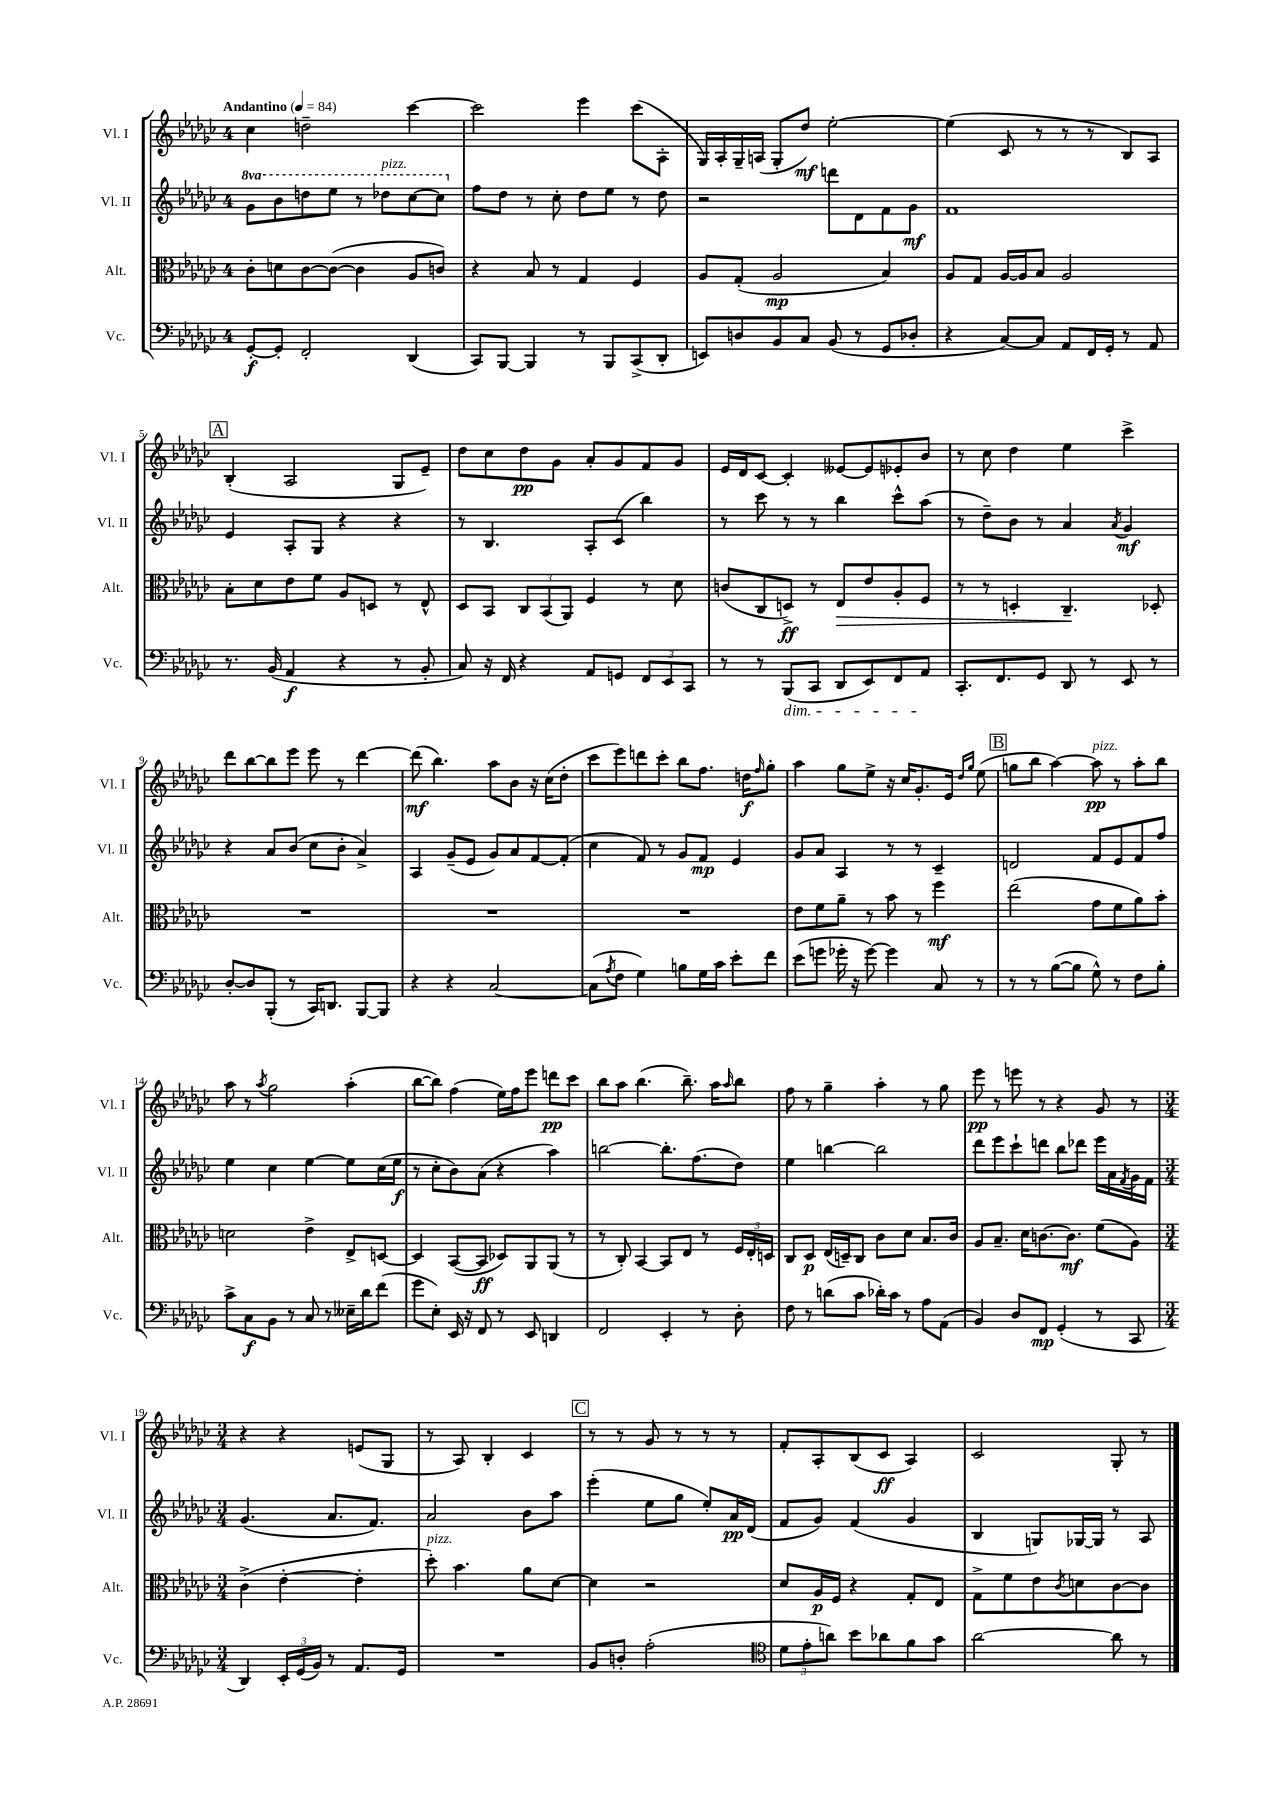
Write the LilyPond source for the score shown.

<<
\new StaffGroup <<
\new Staff = "s0" \with { instrumentName = "Vl. I" shortInstrumentName = "Vl. I" } {
    \clef treble \key ges \major \once \override Staff.TimeSignature.style = #'single-digit \time 4/4 \tempo "Andantino" 4 = 84
    ces''4 d''2-- ces'''4~ |
    ces'''2 ees'''4 ces'''8( aes8-. |
    ges16) aes16-. ges16-- a16( ges8-. des''8\mf) ees''2~-. |
    ees''4( ces'8 r8 r8 r8 bes8) aes8 |
    \mark \markup { \box "A" } bes4-.( aes2 ges8 ees'8--) |
    des''8 ces''8 des''8\pp ges'8 aes'8-. ges'8 f'8 ges'8 |
    ees'16 des'16 ces'8~ ces'4-. eeses'8~ eeses'8 ees'8-. bes'8 |
    r8 ces''8 des''4 ees''4 ces'''4-> |
    des'''8 bes''8~ bes''8 ees'''8 ees'''8 r8 des'''4~ |
    des'''8\mf( bes''4.) aes''8 bes'8 r16 ces''16( des''8-. |
    ces'''8 ees'''8) d'''8 ces'''8-. bes''8 f''8. d''16\f \grace { f''16 } ges''8-. |
    aes''4 ges''8 ees''8-> r16 ces''16 ges'8.-. ees'16 \grace { des''16 ges''16 } ees''8( |
    \mark \markup { \box "B" } g''8 bes''8 aes''4~) aes''8\pp^\markup { \italic "pizz." } r8 aes''8-. bes''8 |
    aes''8 r8 \acciaccatura { aes''8 } ges''2 aes''4-.( |
    bes''8~ bes''8) f''4( ees''16) f''16 ees'''8 d'''8\pp ces'''8 |
    bes''8 aes''8 bes''4.( bes''8.--) aes''16 \grace { aes''16 } bes''8 |
    f''8 r8 ges''4-- aes''4-. r8 ges''8 |
    ees'''8\pp r8 e'''8 r8 r4 ges'8 r8 |
    \numericTimeSignature \time 3/4 r4 r4 e'8( ges8 |
    r8 aes8) bes4-. ces'4 |
    \mark \markup { \box "C" } r8 r8 ges'8 r8 r8 r8 |
    f'8-. aes8-. bes8( ces'8\ff aes4) |
    ces'2 ges8-. r8 \bar "|." |
}
\new Staff = "s1" \with { instrumentName = "Vl. II" shortInstrumentName = "Vl. II" } {
    \clef treble \key ges \major \once \override Staff.TimeSignature.style = #'single-digit \time 4/4 \set Staff.ottavationMarkups = #ottavation-simple-ordinals
    \ottava #1 ges''8 bes''8 d'''8 ees'''8 r8 des'''8^\markup { \italic "pizz." } ces'''8~ ces'''8 \ottava #0 |
    f''8 des''8 r8 ces''8-. des''8 ees''8 r8 des''8 |
    r2 d'''8 des'8 f'8 ges'8\mf |
    f'1 |
    \mark \markup { \box "A" } ees'4 aes8-. ges8 r4 r4 |
    r8 bes4. aes8-. ces'8( bes''4) |
    r8 ces'''8 r8 r8 bes''4 ces'''8-^ aes''8( |
    r8 des''8--) bes'8 r8 aes'4 \acciaccatura { aes'8 } ges'4\mf |
    r4 aes'8 bes'8( ces''8 bes'8-. aes'4->) |
    aes4 ges'8--( ees'8 ges'8) aes'8 f'8~ f'8-.( |
    ces''4 f'8) r8 ges'8 f'8\mp ees'4 |
    ges'8 aes'8 aes4 r8 r8 ces'4-- |
    \mark \markup { \box "B" } d'2 f'8 ees'8 f'8 f''8 |
    ees''4 ces''4 ees''4~ ees''8 ces''16( ees''16\f |
    r8 ces''8-. bes'8) aes'8( r4 aes''4) |
    b''2~ b''8.-. f''8.( des''8) |
    ees''4 b''4~ b''2 |
    des'''8 ees'''8 ces'''8-! d'''8 bes''8 des'''8 ees'''16 aes'16 \acciaccatura { f'8 } ges'16 f'16 |
    \numericTimeSignature \time 3/4 ges'4.( aes'8. f'8.) |
    aes'2 bes'8 aes''8 |
    \mark \markup { \box "C" } ees'''4-.( ees''8 ges''8 ees''8-.) aes'16\pp des'16( |
    f'8 ges'8) f'4( ges'4 |
    bes4 g8) ges16~ ges16 r8 aes8 \bar "|." |
}
\new Staff = "s2" \with { instrumentName = "Alt." shortInstrumentName = "Alt." } {
    \clef alto \key ges \major \once \override Staff.TimeSignature.style = #'single-digit \time 4/4
    ces'8-. d'8 ces'8~ ces'8~( ces'4 aes8 c'8) |
    r4 bes8 r8 ges4 f4 |
    aes8 ges8-.( aes2\mp bes4) |
    aes8 ges8 aes16~ aes16 bes8 aes2 |
    \mark \markup { \box "A" } bes8-. des'8 ees'8 f'8 aes8 d8 r8 ees8-^ |
    des8 bes,8 \tuplet 3/2 { ces8 bes,8( aes,8) } f4 r8 des'8 |
    c'8( ces8 d8->\ff) r8 ees8\> ees'8 aes8-. f8 |
    r8 r8 d4-. ces4.--\! des8-. |
    R1 |
    R1 |
    R1 |
    ees'8 f'8 aes'8-- r8 bes'8 r8 f''4\mf |
    \mark \markup { \box "B" } ees''2( ges'8 f'8 aes'8) bes'8-. |
    d'2 ees'4-> ees8-> d8~ |
    d4 bes,8~( bes,8\ff des8) aes,8 aes,8( r8 |
    r8 ces8-.) bes,4~ bes,8 ees8 r8 \tuplet 3/2 { f16 ees16-. d16 } |
    ces8 des8\p ees16( d16--) ces8 ces'8 des'8 bes8. ces'16 |
    aes8 bes8.-- des'16 c'8.~ c'8.\mf f'8( aes8) |
    \numericTimeSignature \time 3/4 ces'4->( ees'4~-. ees'4-. |
    des''8-.^\markup { \italic "pizz." }) bes'4. aes'8 des'8~ |
    \mark \markup { \box "C" } des'4 r2 |
    des'8 aes16\p f16 r4 ges8-. ees8 |
    ges8-> f'8 ees'8 \acciaccatura { ces'8 } d'8 ces'8~ ces'8 \bar "|." |
}
\new Staff = "s3" \with { instrumentName = "Vc." shortInstrumentName = "Vc." } {
    \clef bass \key ges \major \once \override Staff.TimeSignature.style = #'single-digit \time 4/4
    ges,8~-.\f ges,8-. f,2-. des,4( |
    ces,8) bes,,8~ bes,,4 r8 bes,,8 ces,8->( des,8-. |
    e,8) d8 bes,8 ces8 bes,8( r8 ges,8 des8-. |
    r4 ces8~) ces8 aes,8 f,16 ges,16-. r8 aes,8 |
    \mark \markup { \box "A" } r8. bes,16( aes,4\f r4 r8 bes,8-. |
    ces8) r16 f,16 r4 aes,8 g,8 \tuplet 3/2 { f,8 ees,8 ces,8 } |
    r8 r8 bes,,8\dim( ces,8 des,8 ees,8) f,8 aes,8\! |
    ces,8.-. f,8. ges,8 des,8 r8 ees,8 r8 |
    des8~-. des8 bes,,8-.( r8 ces,16) d,8. bes,,8~ bes,,8 |
    r4 r4 ces2~ |
    ces8( \acciaccatura { aes8 } f8 ges4) b8 ges16 ces'16 ees'8-. f'8 |
    ees'8( g'8 ges'16-. r16 ges'8~) ges'4 ces8 r8 |
    \mark \markup { \box "B" } r8 r8 bes8~( bes8 ges8-^) r8 f8 bes8-. |
    ces'8-> ces8\f bes,8 r8 ces8 r8 eeses16-- des'16 f'8( |
    ges'8 ees8-.) ees,16 r16 f,8 r8 ees,8 d,4 |
    f,2 ees,4-. r8 des8-. |
    f8 r8 d'8( ces'8 des'16-.) ces'16 r8 aes8 aes,8( |
    bes,4) des8 f,8\mp ges,4-.( r8 ces,8 |
    \numericTimeSignature \time 3/4 des,4) \tuplet 3/2 { ees,16-. ges,16( bes,16) } r8 aes,8. ges,16 |
    R2. |
    \mark \markup { \box "C" } bes,8 d8-. aes2-.( |
    \clef tenor \tuplet 3/2 { des'8 ees'8-. a'8) } bes'8 aes'8 f'8 ges'8 |
    aes'2~ aes'8 r8 \bar "|." |
}
>>
>>
